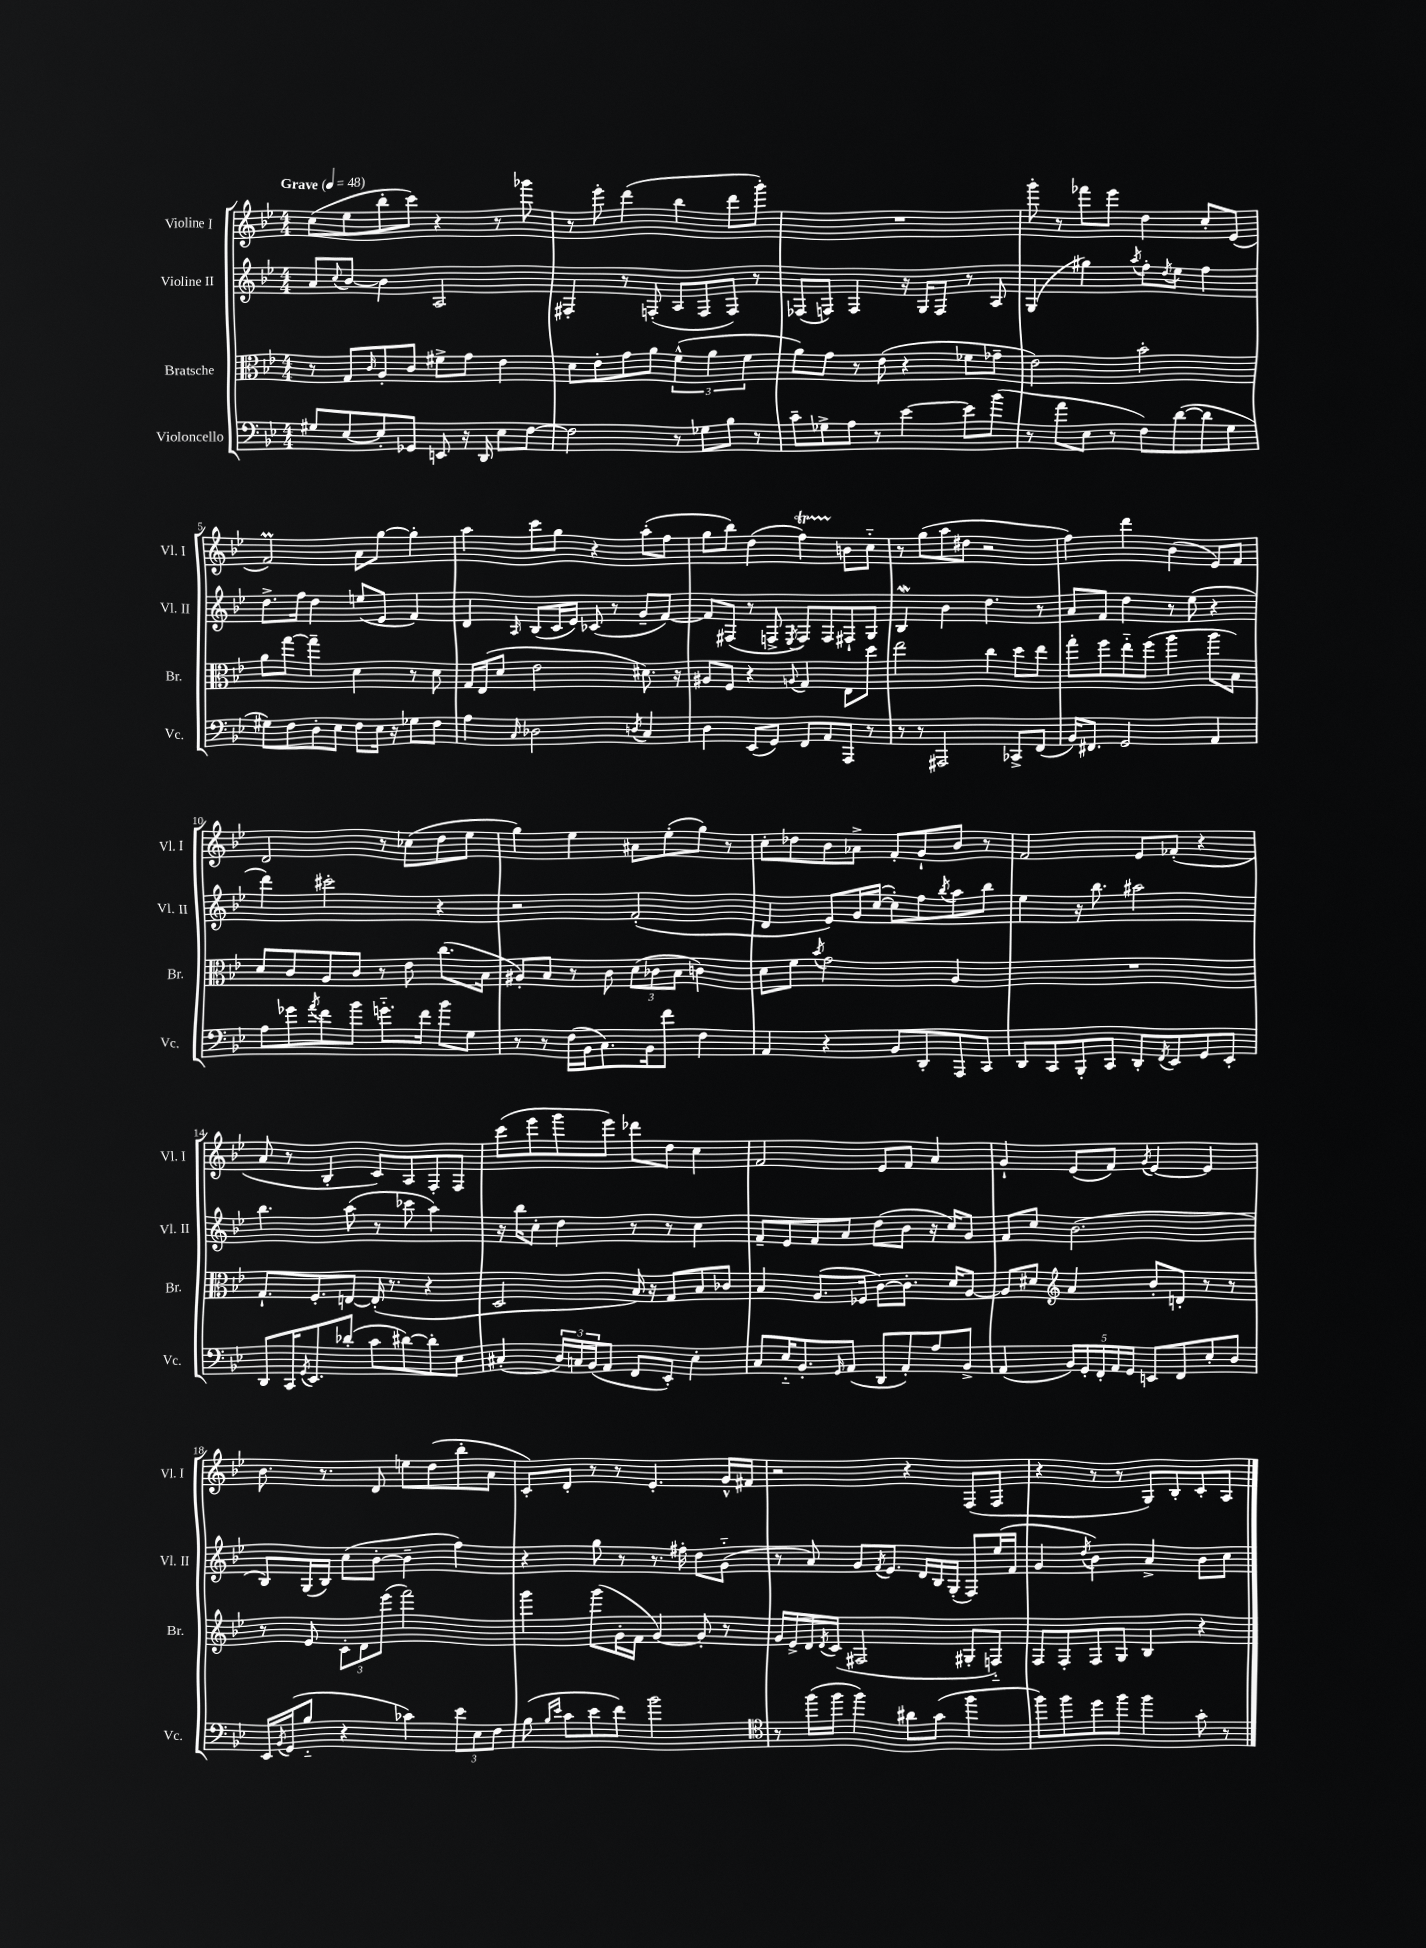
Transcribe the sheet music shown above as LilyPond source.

<<
\new StaffGroup <<
\new Staff = "s0" \with { instrumentName = "Violine I" shortInstrumentName = "Vl. I" } {
    \clef treble \key bes \major \numericTimeSignature \time 4/4 \tempo "Grave" 4 = 48
    c''8( ees''8 bes''8-. c'''8) r4 r8 ges'''8 |
    r8 ees'''8-. d'''4( bes''4 d'''8 g'''8-.) |
    R1 |
    g'''8-. r8 fes'''8 ees'''8 d''4 c''8-. ees'8( |
    f'2\prall) a'8 g''8~ g''4-. |
    a''4 c'''8 g''8 r4 a''8-.( f''8 |
    g''8 bes''8) d''4( f''4\startTrillSpan) b'8\stopTrillSpan c''8-_ |
    r8 g''8( a''8 dis''8 r2 |
    f''4) d'''4 bes'4( ees'8) f'8 |
    d'2 r8 ces''8( d''8 ees''8 |
    g''4) ees''4 ais'8 ees''8-.( g''8) r8 |
    c''8-. des''8 bes'8 aes'8-> f'8-. g'8-! bes'8 r8 |
    f'2 ees'8 fes'8-.( r4 |
    a'8 r8 bes4-. c'8) a8 f8-. f8 |
    c'''8( ees'''8 g'''8 ees'''8) des'''8 d''8 c''4 |
    f'2 ees'8 f'8 a'4 |
    g'4-! ees'8( f'8) \acciaccatura { g'8 } ees'4~ ees'4 |
    bes'8. r8. d'8 e''8 d''8( bes''8-. a'8 |
    c'8-.) d'8-. r8 r8 ees'4.-. g'16-^ fis'16 |
    r2 r4 f8( f8 |
    r4 r8 r8 g8) bes8-. c'8-. a8 \bar "|." |
}
\new Staff = "s1" \with { instrumentName = "Violine II" shortInstrumentName = "Vl. II" } {
    \clef treble \key bes \major \numericTimeSignature \time 4/4
    a'8 \appoggiatura { c''8 } bes'8~ bes'4 a2 |
    fis4-. r8 f8-.( a8 f8 f8) r8 |
    fes8( f8) f4 r16 g16 f8 r8 a8 |
    g4( gis''4) \acciaccatura { a''8 } f''8-. \acciaccatura { d''8 } ees''8 f''4 |
    d''8.-> f''16 d''4 e''8( ees'8 f'4) |
    d'4 \grace { a16 } bes8( c'16 ees'16) ces'8( r8 g'8-- f'8~) |
    f'8 fis8( r8 f8-> \acciaccatura { ees8 } f8) f8 fis8-! g8 |
    bes4\mordent bes'4 d''4. r8 |
    a'8 f'8 d''4 r8 ees''8( r4 |
    d'''4) cis'''2-. r4 |
    r2 f'2-.( |
    d'4 ees'8) g'16 c''16~( c''8-.) f''8 \acciaccatura { bes''8 } a''8 bes''8 |
    ees''4 r16 bes''8. ais''2 |
    bes''4. a''8( r8 ces'''8 a''4) |
    r16 bes''16 c''8-. d''4 r8 r8 c''4 |
    f'8-- ees'8 f'8 a'8 d''8( bes'8 r16 c''16) g'8 |
    f'8 c''8 bes'2.( |
    bes8) g16( bes16) c''8( bes'8~-. bes'4-- f''4) |
    r4 g''8 r8 r8. fis''16-. d''8 g'8-_( |
    r8 a'8) g'8 \acciaccatura { f'8 } ees'8. d'16 bes16 g16-.( f8) ees''16( f'16 |
    g'4 \acciaccatura { d''8 } bes'4) a'4-> bes'8 c''8 \bar "|." |
}
\new Staff = "s2" \with { instrumentName = "Bratsche" shortInstrumentName = "Br." } {
    \clef alto \key bes \major \numericTimeSignature \time 4/4
    r8 g8 \grace { c'16 } a8-. c'8 fis'8-> g'8 ees'4 |
    d'8 ees'8-. g'8 a'8 \tuplet 3/2 { f'4-^( a'4 f'4 } |
    a'8) g'8 r8 ees'8( r4 fes'8 ges'8-- |
    ees'2) bes'2-. |
    a'8 g''8~ g''4-- d'4 r8 d'8 |
    g16 ees16( d'8 ees'2 dis'8.) r16 |
    ais8 f8 r4 \appoggiatura { a8 } g4 ees8 d''8 |
    ees''2 c''4 d''8 ees''8 |
    g''8-. f''8 ees''8-_ f''8( a''4 a''8 bes8) |
    d'8 c'8 a8 c'8 r8 ees'8 c''8.( bes16 |
    ais8-.) bes8 r8 c'8 \tuplet 3/2 { d'8( ces'8 bes8 } c'4) |
    d'8 f'8 \acciaccatura { bes'8 } g'2 a4 |
    R1 |
    g8.-! f8.-. e8~ e16-.( r8. r4 |
    d2 bes16) r16 g8 bes8 ces'8 |
    bes4 a8.( fes16 c'8~) c'8.-. d'16 a8~ |
    a8 dis'8 \clef treble a'4 bes'8-. d'8-. r8 r8 |
    r8 ees'8 \tuplet 3/2 { c'8-. d'8 ees'''8( } f'''2) |
    g'''4 g'''8( g'16-. f'16 g'4~) g'8-. r8 |
    g'16 ees'16-> d'16 \acciaccatura { d'8 } c'16( fis2 gis8-. f8-_) |
    f8 f8-. f8 g8 bes4 r4 \bar "|." |
}
\new Staff = "s3" \with { instrumentName = "Violoncello" shortInstrumentName = "Vc." } {
    \clef bass \key bes \major \numericTimeSignature \time 4/4
    gis8 ees8~ ees8-. ges,8 e,8 r16 d,16 ees8 f8~ |
    f2 r8 ges8 bes8 r8 |
    c'8-- ges8-> a8 r8 ees'4~ ees'8 bes'8( |
    r8 a'8 ees8 r8 f8) d'8~( d'8 g8 |
    gis8) f8 d8-. ees8 f8 ees16 r16 ges8 f8 |
    a4 \grace { c16 } des2 \acciaccatura { d8 } c4 |
    d4 ees,8( g,8) f,8 a,8 a,,8 r8 |
    r8 r8 ais,,2 ces,8-> f,8( |
    bes,16) fis,8. g,2 a,4 |
    a8 ges'8 \acciaccatura { a'8 } f'8 bes'8 g'8.-_ f'16 bes'8 g8 |
    r8 r8 f16( bes,16 c8.) bes,16 f'8 f4 |
    a,4 r4 bes,8 d,8-. a,,8 c,8 |
    d,8 c,8 bes,,8-. c,8 d,8-. \acciaccatura { f,8 } ees,8 g,8 ees,8-. |
    d,8 c,16 \acciaccatura { g,8 } ees,8. des'8-.( c'8 dis'8~) dis'8-. ees8 |
    cis4-.( \tuplet 3/2 { d16) c16 bes,16( } a,8 f,8 ees,8-.) ees4-. |
    c8 ees16-_ bes,8.-. \grace { g,16 } a,8( d,8 a,8-.) a8 bes,8-> |
    a,4( \tuplet 5/4 { bes,16) g,16-. f,16-. a,16 g,16 } e,8 f,8 ees8-. d8 |
    ees,16 \acciaccatura { bes,8 } g,16( bes8-_ r4 ces'4) \tuplet 3/2 { ees'8 ees8 f8 } |
    bes8( \grace { bes16 ees'16 } c'8 ees'8 f'8) bes'2 |
    \clef tenor r8 f''16( f''16 f''4) ais'8 g'8( f''4 |
    f''8) f''8 d''8 f''8 f''4 g'8-. r8 \bar "|." |
}
>>
>>
